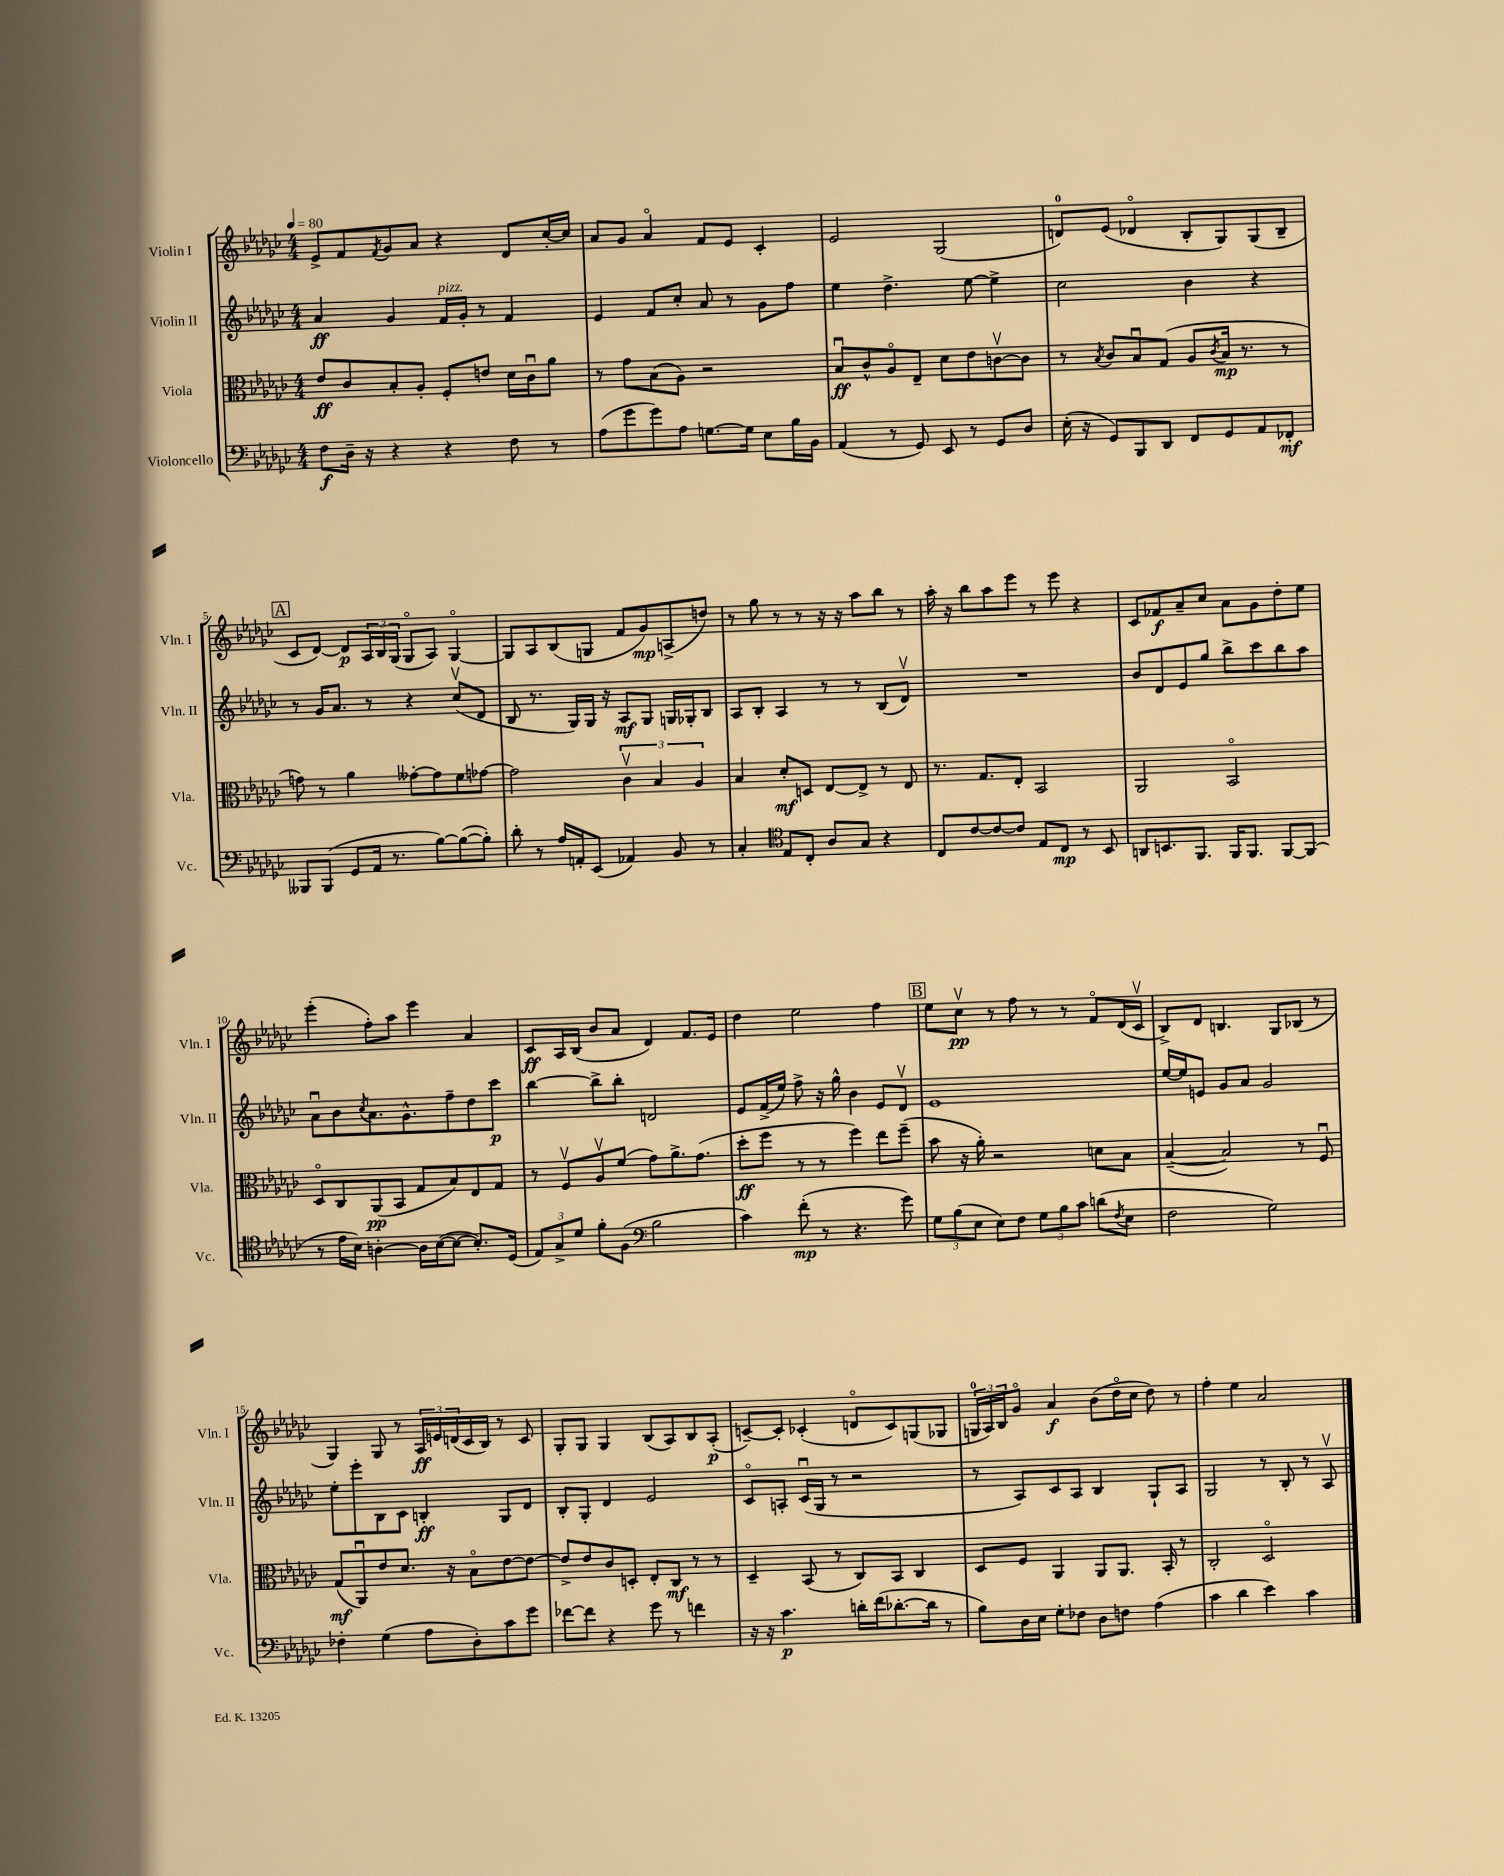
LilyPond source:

<<
\new StaffGroup <<
\new Staff = "s0" \with { instrumentName = "Violin I" shortInstrumentName = "Vln. I" } {
    \clef treble \key ges \major \numericTimeSignature \time 4/4 \tempo 4 = 80
    ees'8-> f'8 \acciaccatura { f'8 } ges'8 aes'8 r4 des'8 ces''16~-. ces''16 |
    aes'8 ges'8 aes'4\flageolet f'8 ees'8 ces'4-. |
    ees'2 ges2( |
    d'8-0) ees'8( des'4\flageolet bes8-. ges8) ges8( bes8-- |
    \mark \markup { \box "A" } ces'8 des'8~) des'8\p \tuplet 3/2 { aes16 bes16 ges16( } ges8\flageolet aes8) ges4~\flageolet |
    ges8 aes8 bes8( g8 f'8 ges'8\mp) a8->( d''8) |
    r8 ges''8 r8 r8 r16 r16 aes''8 bes''8 r8 |
    aes''16-. r16 bes''8 aes''8 ees'''8 r8 ees'''8 r4 |
    ces'8 fes'8\f aes'8-- ces''8 aes'8 ges'8 des''8-. ees''8 |
    ees'''4-.( f''8-.) aes''8 ees'''4 aes'4 |
    ces'8\ff aes16 bes16( bes'8 aes'8 des'4) f'8. ees'16 |
    des''4 ees''2 f''4 |
    \mark \markup { \box "B" } ees''8 ces''8\upbow\pp r8 f''8 r8 r8 f'8\flageolet des'16( ces'16\upbow |
    bes8->) des'8 b4. ges8 bes8( r8 |
    ges4) ges8 r8 \tuplet 3/2 { aes16\ff e'16 d'16( } ces'16 bes16) r8 ces'8 |
    ges8-. ges8 ges4 bes8( aes8) bes8 aes8-.\p( |
    c'8~--) c'8-. ces'4-.( d'8\flageolet ces'8) g8( ges8 |
    \tuplet 3/2 { g16-0 aes16) bes16 } ges'8\flageolet aes'4\f bes'8( des''16\flageolet ces''16 des''8) r8 |
    f''4-. ees''4 aes'2 \bar "|." |
}
\new Staff = "s1" \with { instrumentName = "Violin II" shortInstrumentName = "Vln. II" } {
    \clef treble \key ges \major \numericTimeSignature \time 4/4
    aes'4\ff ges'4 f'16^\markup { \italic "pizz." } ges'16-. r8 f'4 |
    ees'4 f'8 ces''8-. aes'8 r8 ges'8 f''8 |
    ees''4 des''4.-> ees''8~ ees''4-> |
    ces''2 bes'4 r4 |
    \mark \markup { \box "A" } r8 ges'16 aes'8. r8 r4 ces''8\upbow( des'8 |
    bes8 r8. ges16) ges16 r16 aes8\mf ges8 g16 ges16-. bes8 |
    aes8 bes8-. aes4 r8 r8 bes8( des'8\upbow) |
    R1 |
    bes'8 des'8 ees'8 ges''8 bes''8-> ces'''8 bes''8 aes''8 |
    aes'8\downbow bes'8 \acciaccatura { ces''8 } aes'8. ges'8.-^ f''8-- des''8 ces'''8\p |
    bes''4~ bes''8-> bes''8-. d'2 |
    ees'8 f'16->( ees''16) f''8-> r16 ges''16-^ bes'4 ees'8 des'8\upbow |
    \mark \markup { \box "B" } ees'1 |
    ees''16~ ees''16 e'8 ges'8 aes'8 ges'2 |
    ees''8-. ees'''8-. bes8 ces'8 b4-.\ff ges8 des'8 |
    bes8-. ges8-. des'4 ees'2 |
    ces'8\flageolet a8-. ces'16\downbow( ges16 r8 r2 |
    r8 aes8) ces'8 aes8 bes4 ges8-! aes8 |
    ges2 r8 bes8-. r8 aes8\upbow \bar "|." |
}
\new Staff = "s2" \with { instrumentName = "Viola" shortInstrumentName = "Vla." } {
    \clef alto \key ges \major \numericTimeSignature \time 4/4
    ees'8\ff ces'8 bes8-. aes8-. f8-. e'8 des'16 ces'16\downbow aes'8 |
    r8 ges'8 bes8( aes8) r2 |
    bes8\downbow\ff ces'8-^ aes8\flageolet ees8-- des'8 ees'8 c'8~\upbow c'8 |
    r8 \acciaccatura { bes8 } ces'8 bes8\downbow ges8( aes8 \acciaccatura { ces'8 } bes16\mp r8. r8 |
    \mark \markup { \box "A" } g'8) r8 aes'4 geses'8~-. geses'8 f'8 ges'8~ |
    ges'2 \tuplet 3/2 { ces'4\upbow bes4 aes4 } |
    bes4 des'8-.\mf d8 ees8~ ees8-> r8 ees8 |
    r8. ges8. ees8-. bes,2 |
    aes,2 bes,2\flageolet |
    des8\flageolet ces8 aes,8\pp( bes,8 ges8 bes8) ees8 ges8 |
    r8 f8\upbow aes8\upbow f'8( ges'8) aes'8.-> ges'8.( |
    des''8-.\ff f''8 r8 r8 f''4) ees''8 f''8--( |
    \mark \markup { \box "B" } bes'8 r16 aes'16-.) r2 d'8 bes8 |
    bes4~--( bes2) r8 f8\downbow |
    ges8\mf( aes,8\downbow) ees'8 des'8. r16 bes8\flageolet ees'8~ ees'8~ |
    ees'8-> ees'8 ces'8 d8-. ees8-. ces8\mf r8 r8 |
    des4-- bes,8( r8 ces8) bes,8 ces4 |
    des8 f8 aes,4 aes,8 aes,8. bes,16-. r8 |
    ces2-. des2\flageolet \bar "|." |
}
\new Staff = "s3" \with { instrumentName = "Violoncello" shortInstrumentName = "Vc." } {
    \clef bass \key ges \major \numericTimeSignature \time 4/4
    f8\f des16-- r16 r4 r4 f8 r8 |
    aes8( ges'8 ges'8) aes8 g8.~ g16 ees8 bes16 bes,16 |
    aes,4( r8 ges,8) ees,8 r8 ges,8 des8 |
    ees16-.( r16 ges,8) bes,,8 des,8 f,8 ges,8 aes,8 fes,8-.\mf |
    \mark \markup { \box "A" } beses,,8 beses,,8( ges,8 aes,16 r8. bes8~) bes8~( bes8-.) |
    des'8-. r8 aes16 a,16-. ees,8( aes,4) bes,8 r8 |
    ces4-. \clef tenor ees8 ces8-. aes8 ges8 r4 |
    ces8 ces'8~ ces'8~ ces'8 ees8 ces8\mp r8 bes,8 |
    a,8 b,8. f,8. f,16 f,8. f,8~ f,8( |
    r8 ees'16 bes16) a4~-. a16 bes16~( bes8~ bes8.-.) des16( |
    \tuplet 3/2 { ees8) ges8-> des'8 } f'8-. f8( \clef bass bes2 |
    ces'4) f'8-.\mp( r8 r4. ges'8) |
    \mark \markup { \box "B" } \tuplet 3/2 { ges8 bes8( ees8 } ees8) f8 \tuplet 3/2 { ges8 bes8 ces'8 } d'8( \acciaccatura { f8 } ees8 |
    f2 ges2) |
    fes4-. ges4( aes8 des8-.) ces'8 ges'8 |
    fes'8~ fes'8 r4 ges'8 r8 f'4 |
    r16 r16 ces'4.\p d'16-. f'16( des'8.~-. des'16 r8 |
    bes8) des16 ees16 ges8-. fes8 des8 f8 aes4( |
    ces'4 des'4 ees'4) ces'4 \bar "|." |
}
>>
>>
